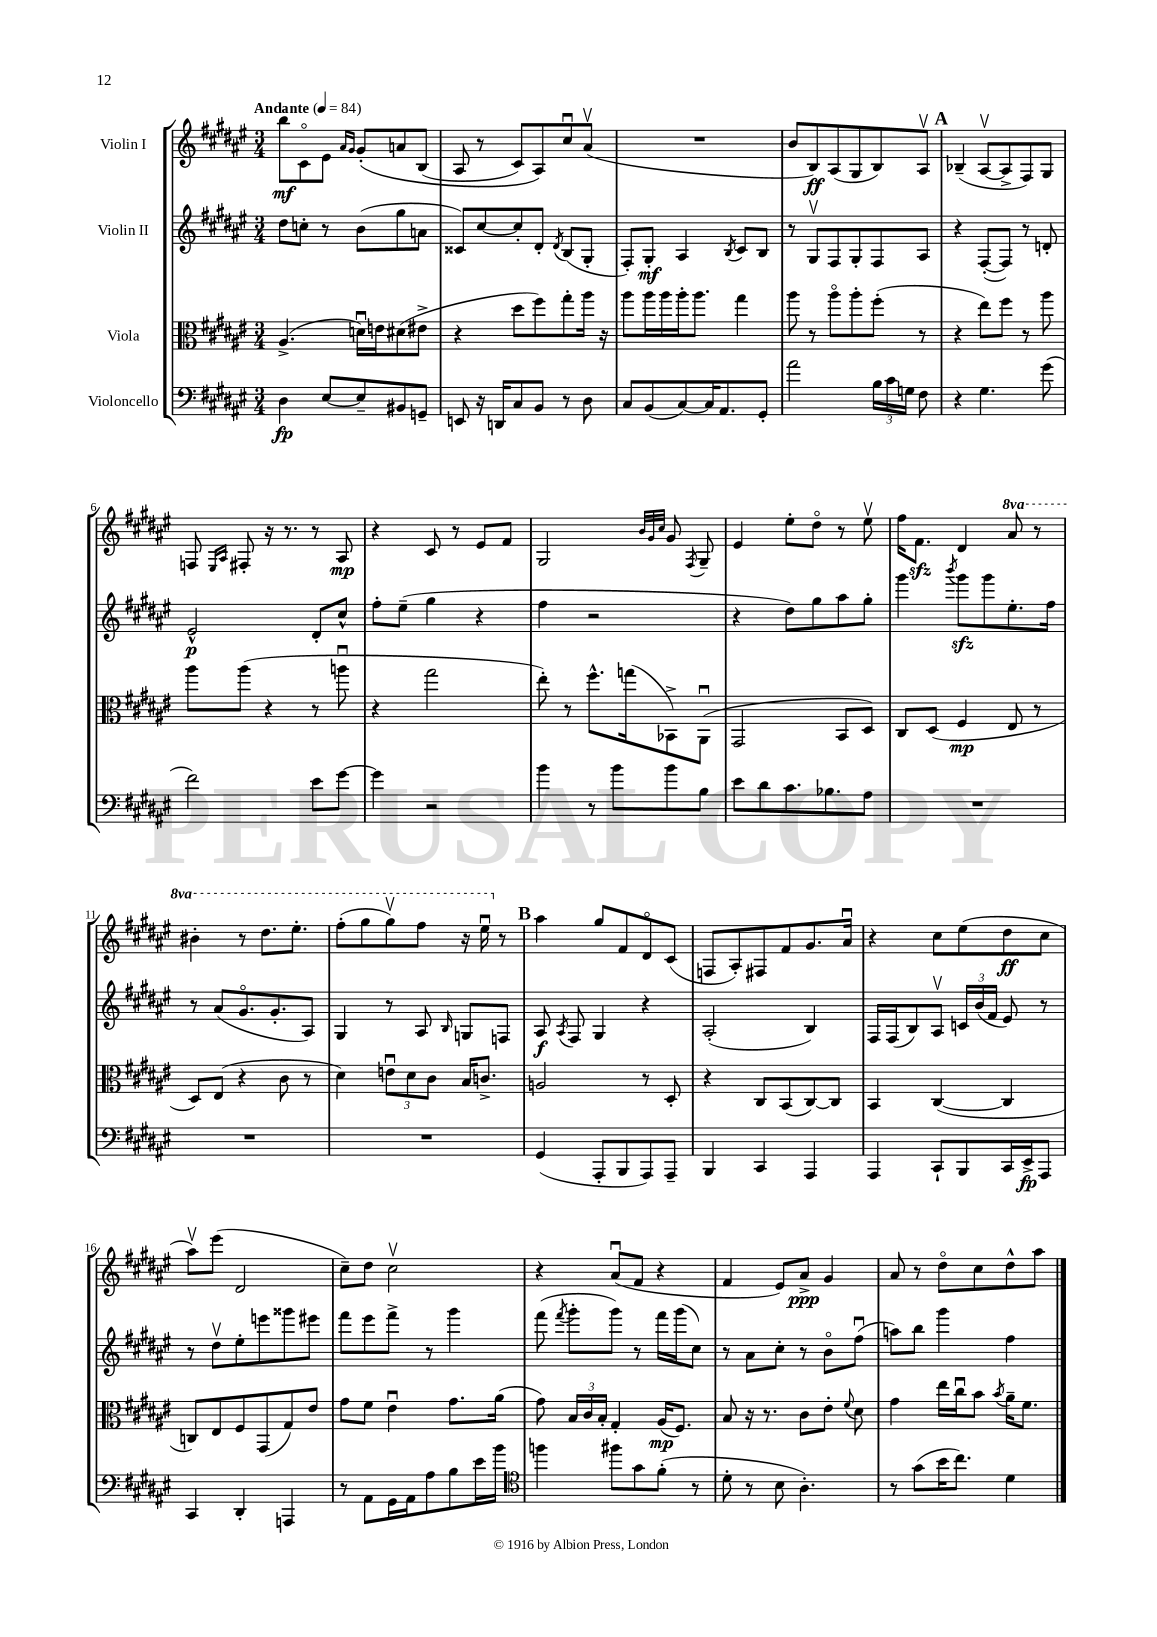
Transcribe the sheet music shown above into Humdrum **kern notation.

**kern	**dynam	**kern	**dynam	**kern	**dynam	**kern	**dynam
*part4	*part4	*part3	*part3	*part2	*part2	*part1	*part1
*staff4	*staff4	*staff3	*staff3	*staff2	*staff2	*staff1	*staff1
*I"Violoncello	*	*I"Viola	*	*I"Violin II	*	*I"Violin I	*
*clefF4	*	*clefC3	*	*clefG2	*	*clefG2	*
*k[f#c#g#d#a#e#]	*	*k[f#c#g#d#a#e#]	*	*k[f#c#g#d#a#e#]	*	*k[f#c#g#d#a#e#]	*
*M3/4	*	*M3/4	*	*M3/4	*	*M3/4	*
*MM84	*	*MM84	*	*MM84	*	*MM84	*
=1	=1	=1	=1	=1	=1	=1	=1
!	!	!	!	!	!	!LO:TX:a:B:t=Andante	!
4D#\	fp	(4.A#^/	.	8dd#\L	.	8bb\L	mf
.	.	.	.	8ccn'\J	.	8c#\	.
[8E#/L	.	.	.	8r	.	8e#\J	.
.	.	.	.	.	.	16qqa#/LL	.
.	.	.	.	.	.	16qqg#/JJ	.
8E#~/]	.	16dnu\LL)	.	(8b\L	.	(8g#'/L	.
.	.	16en\J	.	.	.	.	.
8BB#X/	.	(8d#X\	.	8gg#\	.	8an/	.
8GGn~/J	.	8e#X^\J	.	8an\J	.	(8B/J	.
=2	=2	=2	=2	=2	=2	=2	=2
8EEn/	.	4r	.	8c##X/L)	.	8A#/	.
16r	.	.	.	[8cc#/	.	8r	.
16DDn/KL	.	.	.	.	.	.	.
8C#/	.	8dd#\L	.	8cc#'/]	.	8c#/L)	.
8BB/J	.	8ff#\)	.	8d#'/J	.	8A#/)	.
.	.	.	.	8qd#/	.	.	.
8r	.	8gg#'\	.	(8B/L	.	8cc#u/	.
8D#\	.	16aa#\Jk	.	8G#'/J	.	(8a#v/J	.
.	.	16r	.	.	.	.	.
=3	=3	=3	=3	=3	=3	=3	=3
8C#/L	.	8aa#\L	.	8F#'/L)	.	2.r	.
(8BB/	.	16aa#\L	.	8G#'/J	mf	.	.
.	.	16aa#\	.	.	.	.	.
[8C#/)	.	16aa#'\J	.	4A#/	.	.	.
.	.	8.aa#\J	.	.	.	.	.
16C#/K]	.	.	.	.	.	.	.
8.AA#/	.	.	.	.	.	.	.
.	.	.	.	8qB/	.	.	.
.	.	4gg#\	.	8c#/L	.	.	.
8GG#'/J	.	.	.	8B/J	.	.	.
=4	=4	=4	=4	=4	=4	=4	=4
2a#\	.	8aa#\	.	8r	.	8b/L	.
.	.	8r	.	8G#v/L	.	8B/)	ff
.	.	8aa#\L	.	8F#/	.	(8A#/	.
.	.	8aa#'\	.	8G#'/	.	8G#/	.
24B\LL	.	(8ff#'\J	.	8F#/	.	8B/)	.
24c#\	.	.	.	.	.	.	.
24Gn\JJ	.	.	.	.	.	.	.
8F#\	.	8r	.	8A#/J	.	8A#v/J	.
!!LO:REH:place=s1:t=A
=5	=5	=5	=5	=5	=5	=5	=5
4r	.	4r	.	4r	.	(4B-X~/	.
4.G#\	.	8ee#\L)	.	([8F#'/L	.	[8A#v/L	.
.	.	8ff#\J	.	8F#/J])	.	8A#^/]	.
.	.	8r	.	8r	.	8F#/)	.
(8g#\	.	8aa#\	.	8dn'/	.	8G#/J	.
!!LO:LB:g=z
=6	=6	=6	=6	=6	=6	=6	=6
2f#\)	.	8aa#\L	.	2e#^^/	p	8Fn/	.
.	.	.	.	.	.	16qqE#/LL	.
.	.	.	.	.	.	16qqA#/JJ	.
.	.	(8aa#\J	.	.	.	8F#X'/	.
.	.	4r	.	.	.	16r	.
.	.	.	.	.	.	8.r	.
8e#\L	.	8r	.	8d#'/L	.	8r	.
[8g#\J	.	8aanu\	.	8cc#^^/J	.	8A#/	mp
=7	=7	=7	=7	=7	=7	=7	=7
4g#\]	.	4r	.	8ff#'\L	.	4r	.
.	.	.	.	(8ee#~\J	.	.	.
2r	.	2gg#\	.	4gg#\	.	8c#/	.
.	.	.	.	.	.	8r	.
.	.	.	.	4r	.	8e#/L	.
.	.	.	.	.	.	8f#/J	.
=8	=8	=8	=8	=8	=8	=8	=8
4b\	.	8ee#'\)	.	4ff#\	.	2G#/	.
.	.	8r	.	.	.	.	.
8r	.	8.ff#^^\L	.	2r	.	.	.
8b\L	.	.	.	.	.	.	.
.	.	(16ggn\k	.	.	.	.	.
.	.	.	.	.	.	32qqb/LLL	.
.	.	.	.	.	.	32qqg#/	.
.	.	.	.	.	.	32qqcc#/JJJ	.
8b\	.	8BB-X^\)	.	.	.	8g#/	.
.	.	.	.	.	.	8qF#/	.
8B\J	.	(8AA#u\J	.	.	.	8G#~/	.
=9	=9	=9	=9	=9	=9	=9	=9
8e#\L	.	2GG#/	.	4r	.	4e#/	.
8d#\	.	.	.	.	.	.	.
8.c#\	.	.	.	8dd#\L)	.	8ee#'\L	.
.	.	.	.	8gg#\	.	8dd#\J	.
8.B-X\	.	.	.	.	.	.	.
.	.	8BB/L	.	8aa#\	.	8r	.
8A#\J	.	8D#/J)	.	8gg#'\J	.	8ee#v\	.
=10	=10	=10	=10	=10	=10	=10	=10
2.r	.	8C#/L	.	4ggg#\	.	16ff#\KL	.
.	.	.	.	.	.	8.f#zz\J	.
.	.	(8D#/J	.	.	.	.	.
.	.	.	.	8qbbb/	.	.	.
.	.	4F#/	mp	8ggg#zz\L	.	4d#/	.
.	.	.	.	8ggg#\	.	.	.
*	*	*	*	*	*	*8va	*
.	.	8E#/	.	8.ee#'\	.	8aa#/	.
.	.	8r	.	.	.	8r	.
.	.	.	.	16ff#\Jk	.	.	.
!!LO:LB:g=z
=11	=11	=11	=11	=11	=11	=11	=11
2.r	.	8D#/L)	.	8r	.	4bb#X'\	.
.	.	(8E#/J	.	(8a#/L	.	.	.
.	.	4r	.	8.g#/	.	8r	.
.	.	.	.	.	.	8.ddd#\L	.
.	.	.	.	8.g#'/	.	.	.
.	.	8c#\	.	.	.	.	.
.	.	.	.	.	.	8.eee#'\J	.
.	.	8r	.	8A#/J)	.	.	.
=12	=12	=12	=12	=12	=12	=12	=12
2.r	.	4d#\)	.	4G#/	.	(8fff#'\L	.
.	.	.	.	.	.	8ggg#\	.
.	.	12enu\L	.	8r	.	8ggg#v\)	.
.	.	12d#\	.	.	.	.	.
.	.	.	.	8A#/	.	8fff#\J	.
.	.	12c#\J	.	.	.	.	.
.	.	.	.	16qqB/	.	.	.
.	.	16B/KL	.	8Gn/L	.	16r	.
.	.	8.cn^/J	.	.	.	16eee#u\	.
*	*	*	*	*	*	*X8va	*
.	.	.	.	8Fn/J	.	8r	.
!!LO:REH:place=s1:t=B
=13	=13	=13	=13	=13	=13	=13	=13
(4GG#/	.	2An/	.	8A#/	f	4aa#\	.
.	.	.	.	8qA#/	.	.	.
.	.	.	.	8F#/	.	.	.
8AAA#'/L	.	.	.	4G#/	.	8gg#/L	.
8BBB/	.	.	.	.	.	8f#/	.
8AAA#/)	.	8r	.	4r	.	8d#/	.
8AAA#~/J	.	8D#'/	.	.	.	(8c#/J	.
=14	=14	=14	=14	=14	=14	=14	=14
4BBB/	.	4r	.	(2A#'/	.	8Fn/L	.
.	.	.	.	.	.	8A#'/)	.
4CC#/	.	8C#/L	.	.	.	8F#X/	.
.	.	(8BB/	.	.	.	8f#/	.
4AAA#/	.	[8C#/)	.	4B/)	.	8.g#/	.
.	.	8C#/J]	.	.	.	.	.
.	.	.	.	.	.	16a#u/Jk	.
=15	=15	=15	=15	=15	=15	=15	=15
4AAA#/	.	4BB/	.	16F#/LL	.	4r	.
.	.	.	.	(16F#/J	.	.	.
.	.	.	.	8B/)	.	.	.
8CC#`/L	.	([4C#/	.	8A#v/J	.	8cc#\L	.
8BBB/	.	.	.	24cn/LL	.	(8ee#\	.
.	.	.	.	(24b/	.	.	.
.	.	.	.	24f#/JJ	.	.	.
16CC#/L	.	4C#/]	.	8e#/)	.	8dd#\	ff
16EE#^/J	fp	.	.	.	.	.	.
8AAA#/J	.	.	.	8r	.	8cc#\J	.
!!LO:LB:g=z
=16	=16	=16	=16	=16	=16	=16	=16
4CC#/	.	8Cn/L)	.	8r	.	8aa#v\L)	.
.	.	8E#/	.	8dd#v\L	.	(8eee#\J	.
4DD#'/	.	8F#/	.	8ee#'\	.	2d#/	.
.	.	(8GG#/	.	8eeen\	.	.	.
4AAAn/	.	8G#/)	.	8ggg##X\	.	.	.
.	.	8e#/J	.	8eee#X\J	.	.	.
=17	=17	=17	=17	=17	=17	=17	=17
8r	.	8g#\L	.	8fff#\L	.	8cc#~\L)	.
8AA#\L	.	8f#\J	.	8eee#\	.	8dd#\J	.
16GG#\L	.	4e#u\	.	8fff#^\J	.	2cc#v\	.
16AA#\J	.	.	.	.	.	.	.
8A#\	.	.	.	8r	.	.	.
8B\	.	8.g#\L	.	4ggg#\	.	.	.
16e#\L	.	.	.	.	.	.	.
16b\JJ	.	(16a#\Jk	.	.	.	.	.
=18	=18	=18	=18	=18	=18	=18	=18
*clefC4	*	*	*	*	*	*	*
4ffn\	.	8g#\)	.	(8fff#\	.	4r	.
.	.	.	.	8qfff#/	.	.	.
.	.	24B/LL	.	8ggg#'\L	.	.	.
.	.	24c#/	.	.	.	.	.
.	.	24B'/JJ	.	.	.	.	.
8ff#X\L	.	4G#'/	.	8ggg#\J)	.	(8a#u/L	.
8g#\	.	.	.	8r	.	8f#/J	.
(8f#'\J	.	(16A#/KL	mp	16fff#\LL	.	4r	.
.	.	8.F#/J)	.	(16ggg#\J	.	.	.
8r	.	.	.	8cc#\J)	.	.	.
=19	=19	=19	=19	=19	=19	=19	=19
8d#'\	.	8B/	.	8r	.	4f#/	.
8r	.	16r	.	8a#\L	.	.	.
.	.	8.r	.	.	.	.	.
8B\	.	.	.	8cc#'\J	.	8e#/L)	.
4.A#'\)	.	8c#\L	.	8r	.	8a#^/J	ppp
.	.	8e#'\J	.	8b\L	.	4g#/	.
.	.	8qqf#/	.	.	.	.	.
.	.	8d#\	.	(8ff#u\J	.	.	.
=20	=20	=20	=20	=20	=20	=20	=20
8r	.	4g#\	.	8aan\L)	.	8a#/	.
(8g#\L	.	.	.	8bb\J	.	8r	.
16b\K	.	16ee#\LL	.	4ggg#\	.	8dd#\L	.
8.cc#\J)	.	16cc#u\J	.	.	.	.	.
.	.	8b\J	.	.	.	8cc#\	.
.	.	8qb/	.	.	.	.	.
4d#\	.	16a#~\KL	.	4ff#\	.	8dd#^^\	.
.	.	8.f#\J	.	.	.	.	.
.	.	.	.	.	.	8aa#\J	.
==	==	==	==	==	==	==	==
*-	*-	*-	*-	*-	*-	*-	*-
